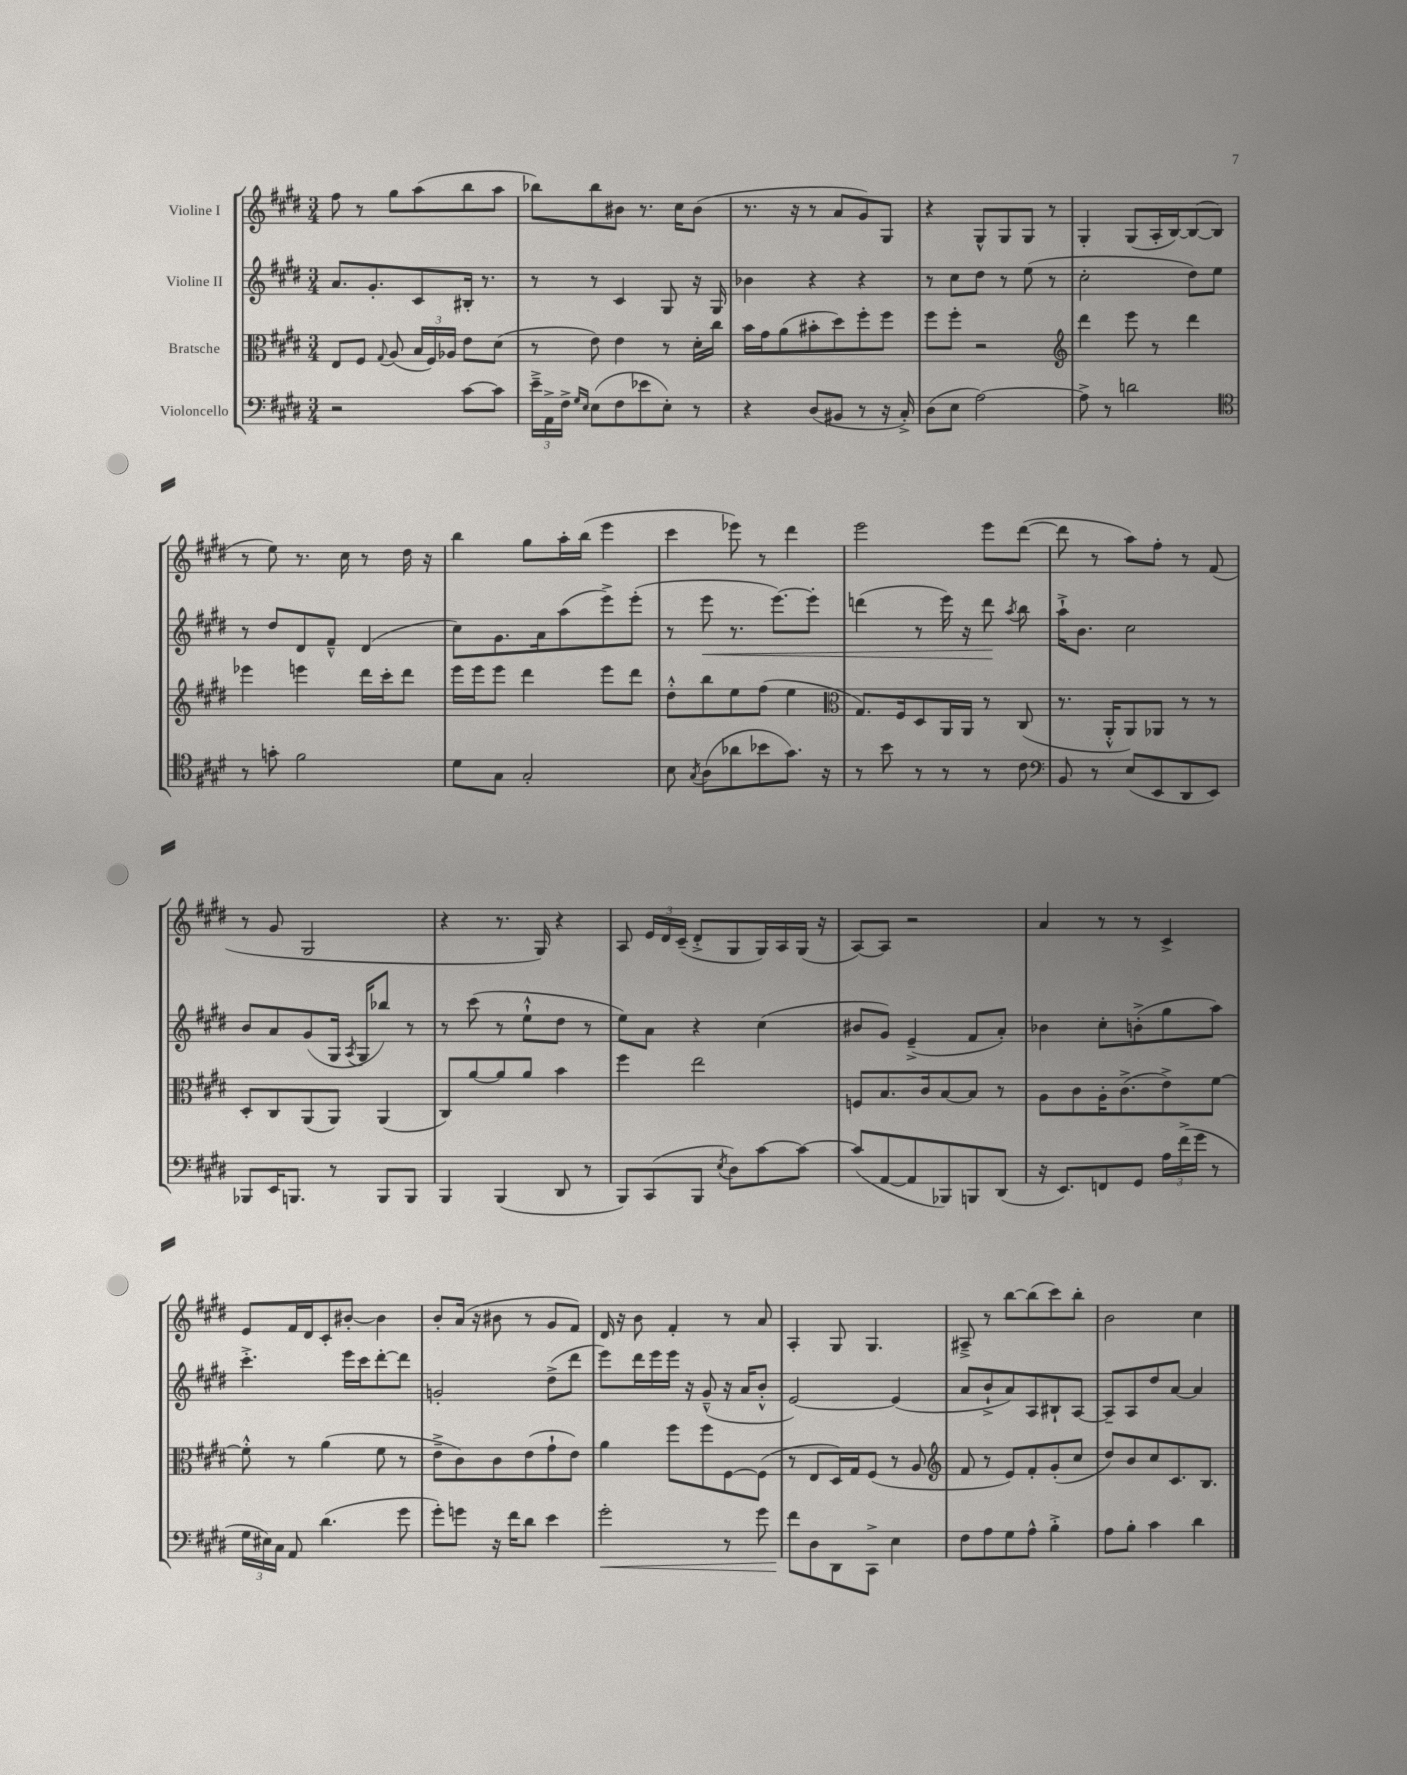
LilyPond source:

<<
\new StaffGroup <<
\new Staff = "s0" \with { instrumentName = "Violine I" } {
    \clef treble \key e \major \numericTimeSignature \time 3/4
    \autoBeamOff fis''8 r8 gis''8[ a''8( b''8 a''8] |
    bes''8[) bes''8 bis'8] r8. cis''16[ bis'8]( |
    r8. r16 r8 a'8[ gis'8) gis8] |
    r4 gis8[-^ gis8 gis8] r8 |
    gis4-. gis8[( a16-. b16~) b8~( b8] |
    r8 e''8) r8. cis''16 r8 dis''16 r16 |
    b''4 gis''8[ a''16-. b''16]( e'''4 |
    cis'''4 ees'''8) r8 dis'''4 |
    e'''2 e'''8[ dis'''8]~( |
    dis'''8 r8 a''8[) fis''8]-. r8 fis'8( |
    r8 gis'8 gis2 |
    r4 r8. gis16) r4 |
    a8 \tuplet 3/2 { e'16[ dis'16 cis'16]--( } dis'8[-.-> gis8 gis16) a16 gis16]( r16 |
    a8[~) a8] r2 |
    a'4 r8 r8 cis'4-> |
    e'8[ fis'16 dis'16 cis'8-. bis'8]~-. bis'4 |
    b'8[-. a'16]( r16 bis'8 r8 gis'8[ fis'8]) |
    dis'16 r16 b'8 fis'4-. r8 a'8 |
    a4-. gis8 gis4. |
    ais8---> r8 b''8[~ b''8( cis'''8) b''8]-. |
    b'2 cis''4 \bar "|." |
}
\new Staff = "s1" \with { instrumentName = "Violine II" } {
    \clef treble \key e \major \numericTimeSignature \time 3/4
    \autoBeamOff a'8.[ gis'8.-. cis'8 bis16]-. r8. |
    r8 r8 cis'4 gis8 r16 gis16 |
    bes'4 r4 r4 |
    r8 cis''8[ dis''8] r8 e''8( r8 |
    cis''2-. dis''8[) e''8] |
    r8 dis''8[ dis'8 fis'8]---^ dis'4( |
    cis''8[) gis'8. a'16 a''8( e'''8->) e'''8]-.( |
    r8 e'''8\< r8. e'''8.[~) e'''8]-. |
    d'''4( r8 e'''16) r16 d'''8\! \acciaccatura { a''8 } b''8 |
    a''16[-!-> b'8.] cis''2 |
    b'8[ a'8 gis'8( gis16] \acciaccatura { a8 } gis16[ bes''8]) r8 |
    r8 cis'''8( r8 e''8[-!-^ dis''8] r8 |
    e''8[) a'8] r4 cis''4( |
    bis'8[ gis'8]) e'4--->( fis'8[ a'8]-.) |
    bes'4 cis''8[-. b'8-.->( gis''8 a''8]) |
    cis'''4.-.-> e'''16[ cis'''16 dis'''8~-. dis'''8] |
    g'2-. dis''8[->( dis'''8] |
    e'''8[) dis'''16 e'''16 e'''16] r16 gis'8---^( r16 a'16[ b'8]-.-^ |
    e'2~) e'4( |
    a'8[ b'8-!-> a'8) a8 bis8-! a8]~ |
    a8[-- a8 dis''8 a'8]~ a'4 \bar "|." |
}
\new Staff = "s2" \with { instrumentName = "Bratsche" } {
    \clef alto \key e \major \numericTimeSignature \time 3/4
    \autoBeamOff e8[ fis8] \appoggiatura { gis8 } a8( \tuplet 3/2 { b16[ fis16) aes16] } e'8[ dis'8]( |
    r8 e'8) e'4 r8 dis'16[-. cis''16] |
    b'16[ gis'16 a'8( bis'8-. dis''8) fis''8-. fis''8] |
    fis''8[ fis''8]-. r2 |
    \clef treble dis'''4 e'''8 r8 dis'''4 |
    ees'''4 e'''4 dis'''16[ cis'''16-. dis'''8] |
    e'''16[ e'''16 e'''8] dis'''4 e'''8[ dis'''8] |
    dis''8[-.-^ b''8 e''8 fis''8]( e''4 |
    \clef alto gis8.[) fis16 dis8 a,16 a,16] r8 cis8( |
    r8. a,16[-.-^ a,8) aes,8] r8 r8 |
    dis8[-. cis8 a,8( a,8]) a,4( |
    cis8[) a'8~ a'8 a'8] b'4 |
    fis''4 e''2 |
    f8[ b8. cis'16 b8~ b8] r8 |
    a8[ cis'8 a16-. cis'8.->( e'8->) fis'8]~ |
    fis'8-.-^ r8 a'4( fis'8 r8 |
    e'8[---> cis'8) cis'8 e'8( gis'8-! e'8]) |
    a'4 fis''8[ fis''8 fis8~ fis8]( |
    r8 e8[ dis16) gis16 fis8]( r8 a8 |
    \clef treble fis'8 r8 e'8[) fis'8-. gis'8-.( cis''8] |
    dis''8[) b'8 cis''8 cis'8. b8.] \bar "|." |
}
\new Staff = "s3" \with { instrumentName = "Violoncello" } {
    \clef bass \key e \major \numericTimeSignature \time 3/4
    \autoBeamOff r2 cis'8[~ cis'8] |
    \tuplet 3/2 { e'16[---> a,16-> fis16]-> } \grace { gis16[ e16] } e8[( fis8 ees'8 e8]-.) r8 |
    r4 dis8[( bis,8] r8 r16 cis16-.->) |
    dis8[( e8] a2~) |
    a8-> r8 d'2 |
    \clef tenor r8 g'8-. fis'2 |
    dis'8[ gis8] gis2-. |
    b8 \acciaccatura { gis8 } a8[( aes'8 bes'8 gis'8.]) r16 |
    r8 b'8 r8 r8 r8 cis'8 |
    \clef bass b,8 r8 e8[( e,8 dis,8 e,8]) |
    bes,,8[ e,16 b,,8.] r8 b,,8[ b,,8] |
    b,,4 b,,4( dis,8 r8 |
    b,,8[) cis,8( b,,8] \acciaccatura { e8 } dis8[) cis'8~ cis'8]~ |
    cis'8[( a,8~ a,8 bes,,8) b,,8 dis,8]( |
    r16 e,8.[) f,8 gis,8] \tuplet 3/2 { a16[ fis'16->( gis'16] } r8 |
    \tuplet 3/2 { gis16[ eis16) cis16] } a,8 dis'4.( gis'8 |
    gis'8[-.) g'8] r16 fis'16[ dis'8] e'4 |
    gis'2-.\< r8 gis'8 |
    fis'8[\! dis8 dis,8 cis,8]-> e4 |
    fis8[ a8 gis8 a8]-^ b4-.-> |
    a8[ b8]-. cis'4 dis'4 \bar "|." |
}
>>
>>
\layout { \context { \Score \remove "Bar_number_engraver" } }
